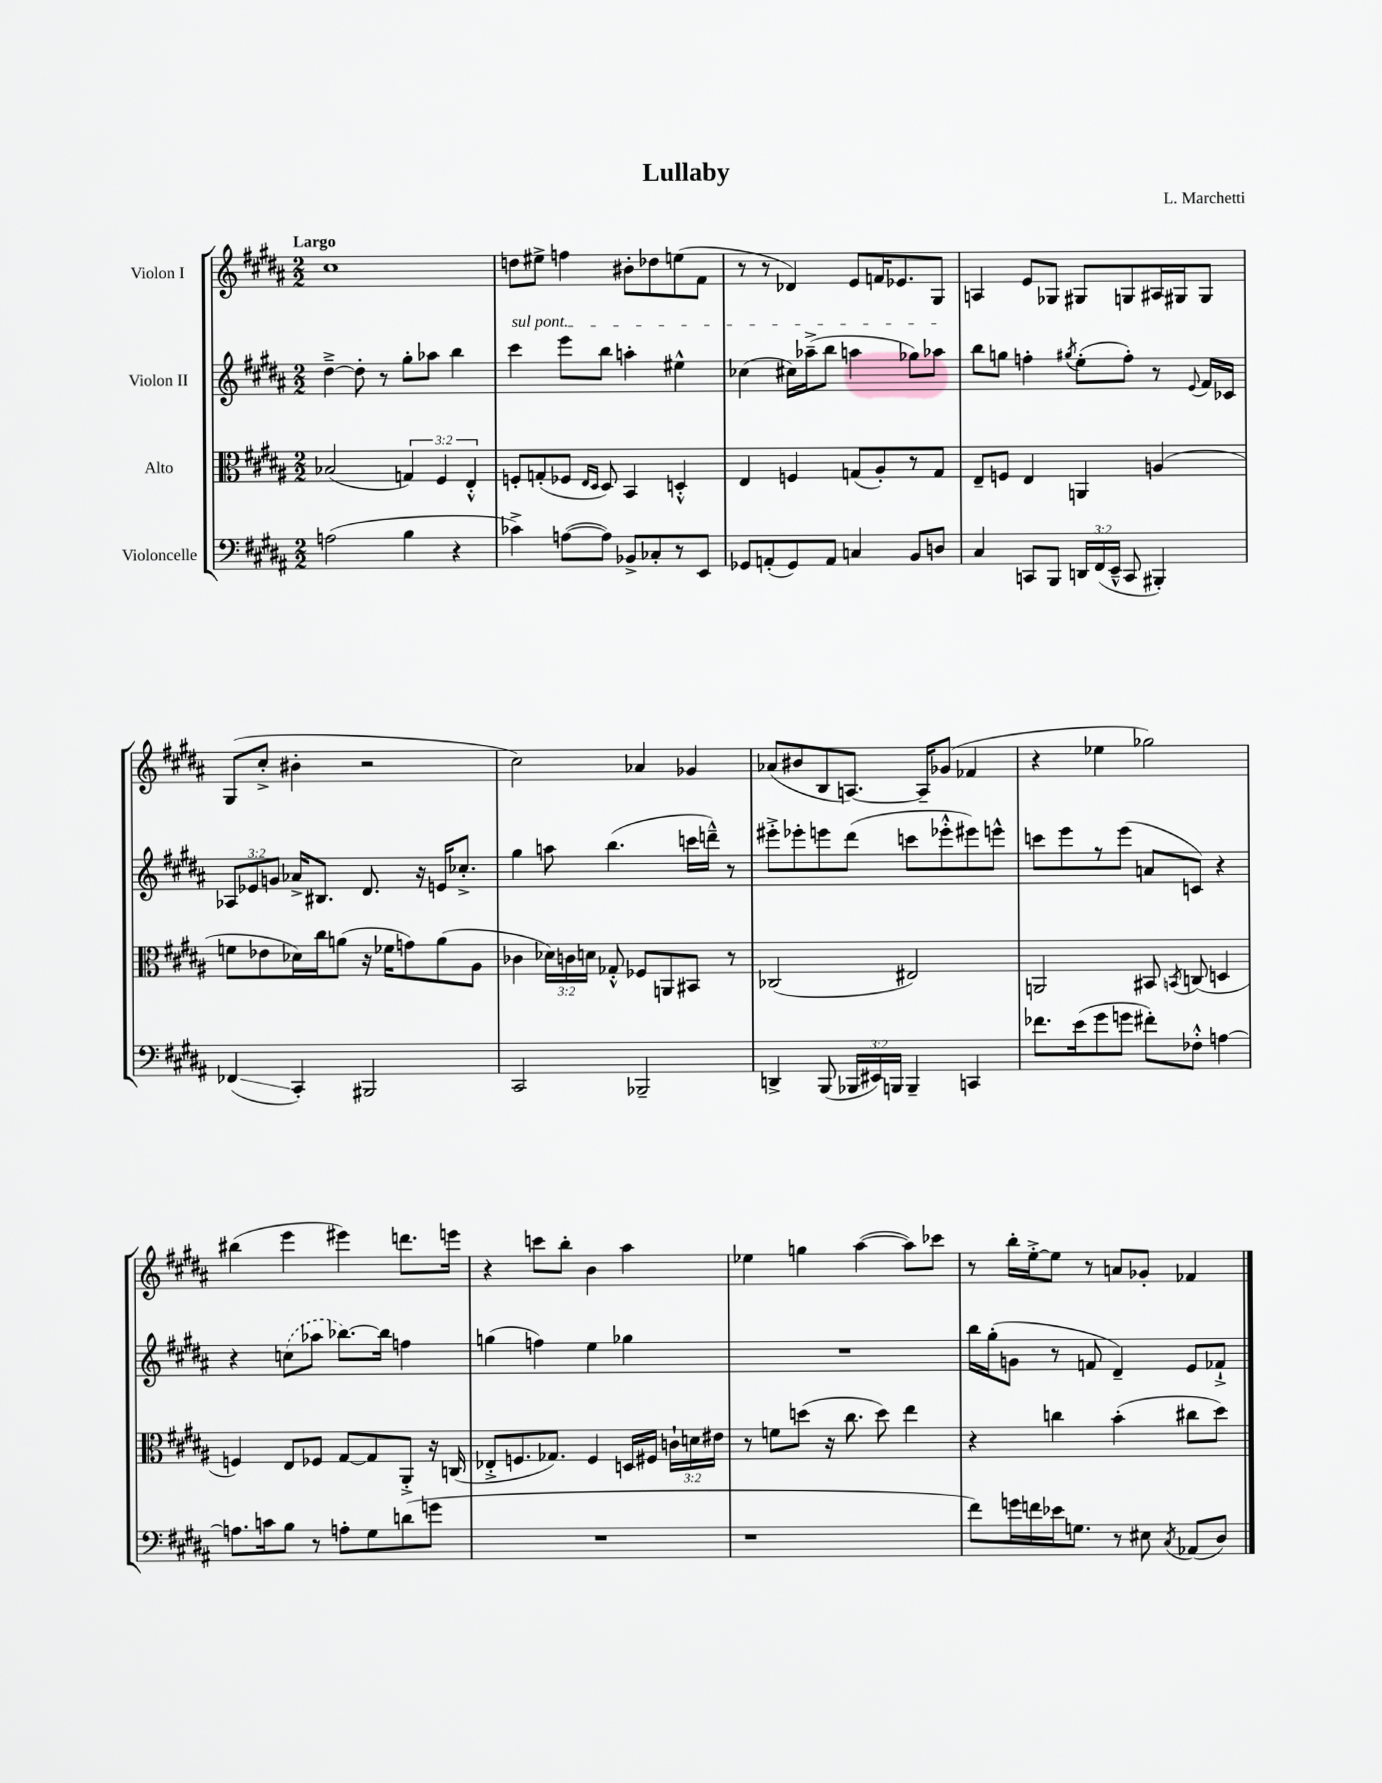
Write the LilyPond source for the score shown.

\header { title = "Lullaby" composer = "L. Marchetti" }
<<
\new StaffGroup <<
\new Staff = "s0" \with { instrumentName = "Violon I" } {
    \clef treble \key b \major \numericTimeSignature \time 2/2 \tempo "Largo"
    \autoBeamOff cis''1 |
    d''8[ eis''8]-> f''4 bis'8[-. des''8 e''8( fis'8] |
    r8 r8 des'4) e'8[ f'16 ees'8. gis8] |
    a4 e'8[ ges8] gis8[ g8 ais16 gis16 gis8] |
    gis8[( cis''8]-.-> bis'4-. r2 |
    cis''2) aes'4 ges'4 |
    aes'8[( bis'8 b8 a8.]~) a16[-- ges'8]( fes'4 |
    r4 ees''4 ges''2) |
    bis''4( e'''4 eis'''4) d'''8.[ e'''16] |
    r4 c'''8[ b''8]-. b'4 ais''4 |
    ees''4 g''4 ais''4~( ais''8[) ces'''8] |
    r8 b''16[-. e''16~-.-> e''8] r8 a'8[ ges'8]-. fes'4 \bar "|." |
}
\new Staff = "s1" \with { instrumentName = "Violon II" } {
    \clef treble \key b \major \numericTimeSignature \time 2/2 \override Staff.TupletNumber.text = #tuplet-number::calc-fraction-text
    \autoBeamOff dis''4~---> dis''8-. r8 gis''8[-. aes''8] b''4 |
    \once \override TextSpanner.bound-details.left.text = \markup { \italic "sul pont." } cis'''4\startTextSpan e'''8[ b''8] a''4-. eis''4-^ |
    ces''4( cis''16[) aes''16--->( b''8] a''4 ges''8[) aes''8]\stopTextSpan |
    b''8[ g''8] f''4-. \acciaccatura { gis''8 } e''8[-.( f''8]-.) r8 \appoggiatura { e'8 } fis'16[ ces'16] |
    \tuplet 3/2 { aes8[ ees'8 g'8] } aes'16[-> bis8.] dis'8. r16 e'16[ ces''8.]-.-> |
    gis''4 a''8 b''4.( c'''16[ d'''16]---^) r8 |
    eis'''8[-.-> ees'''8-. e'''8 dis'''8]( c'''8[ ees'''8-.-^ eis'''8) e'''8]-^ |
    c'''8[ e'''8 r8 e'''8]( a'8[ c'8]) r4 |
    r4 \once \slurDashed c''8[( aes''8] bes''8.[~) bes''16] f''4 |
    g''4( f''4) e''4 ges''4 |
    R1 |
    b''16[ gis''16-.( g'8] r8 f'8 dis'4--) e'8[ fes'8]-!-> \bar "|." |
}
\new Staff = "s2" \with { instrumentName = "Alto" } {
    \clef alto \key b \major \numericTimeSignature \time 2/2 \override Staff.TupletNumber.text = #tuplet-number::calc-fraction-text
    \autoBeamOff bes2( \tuplet 3/2 { g4) fis4 e4-.-^ } |
    f8[-. g8-.( fes8] \grace { e16[ dis16] } dis8) b,4 d4-.-^ |
    e4 f4 g8[( ais8-.) r8 g8] |
    e8[-- f8] e4 a,4 a4( |
    f'8[ ees'8 des'16) cis''16 a'8]( r16 fes'16[ g'8) a'8( ais8] |
    ces'4 \tuplet 3/2 { des'16[) c'16 d'16] } ges8-.-^ fes8[ a,8 bis,8] r8 |
    ces2( eis2) |
    a,2 bis,8 \acciaccatura { b,8 } c8( d4 |
    f4) e8[ fes8] gis8[~ gis8 ais,8]-.-> r16 c16( |
    ees8[-.-> f8. ges8.]) f4 d16[ fis16] \tuplet 3/2 { c'16[-! d'16 eis'16] } |
    r8 f'8[ d''8]( r16 cis''8. d''8) e''4 |
    r4 c''4 b'4-.( cis''8[ dis''8]) \bar "|." |
}
\new Staff = "s3" \with { instrumentName = "Violoncelle" } {
    \clef bass \key b \major \numericTimeSignature \time 2/2 \override Staff.TupletNumber.text = #tuplet-number::calc-fraction-text
    \autoBeamOff a2( b4 r4 |
    ces'4->) a8[~( a8]) bes,8[-> ces8-. r8 e,8] |
    ges,8[ a,8-.( ges,8) a,8] c4 b,8[ d8] |
    cis4 c,8[ b,,8] \tuplet 3/2 { d,16[ fis,16( e,16]---^ } c,8 bis,,4-.) |
    fes,4\glissando( cis,4-.) bis,,2 |
    cis,2 bes,,2-- |
    d,4-> b,,8( \tuplet 3/2 { bes,,16[ eis,16) b,,16] } b,,4-- c,4 |
    fes'8.[ e'16( gis'8 g'8] fis'8[-.) fes8]-.-^ a4~ |
    a8.[ c'16 b8] r8 a8[-. gis8 d'8( g'8] |
    R1 |
    r1 |
    fis'8[) g'16 f'16 ees'16 g8.] r8 eis8 \acciaccatura { cis8 } aes,8[( dis8]) \bar "|." |
}
>>
>>
\layout { \context { \Score \remove "Bar_number_engraver" } }
